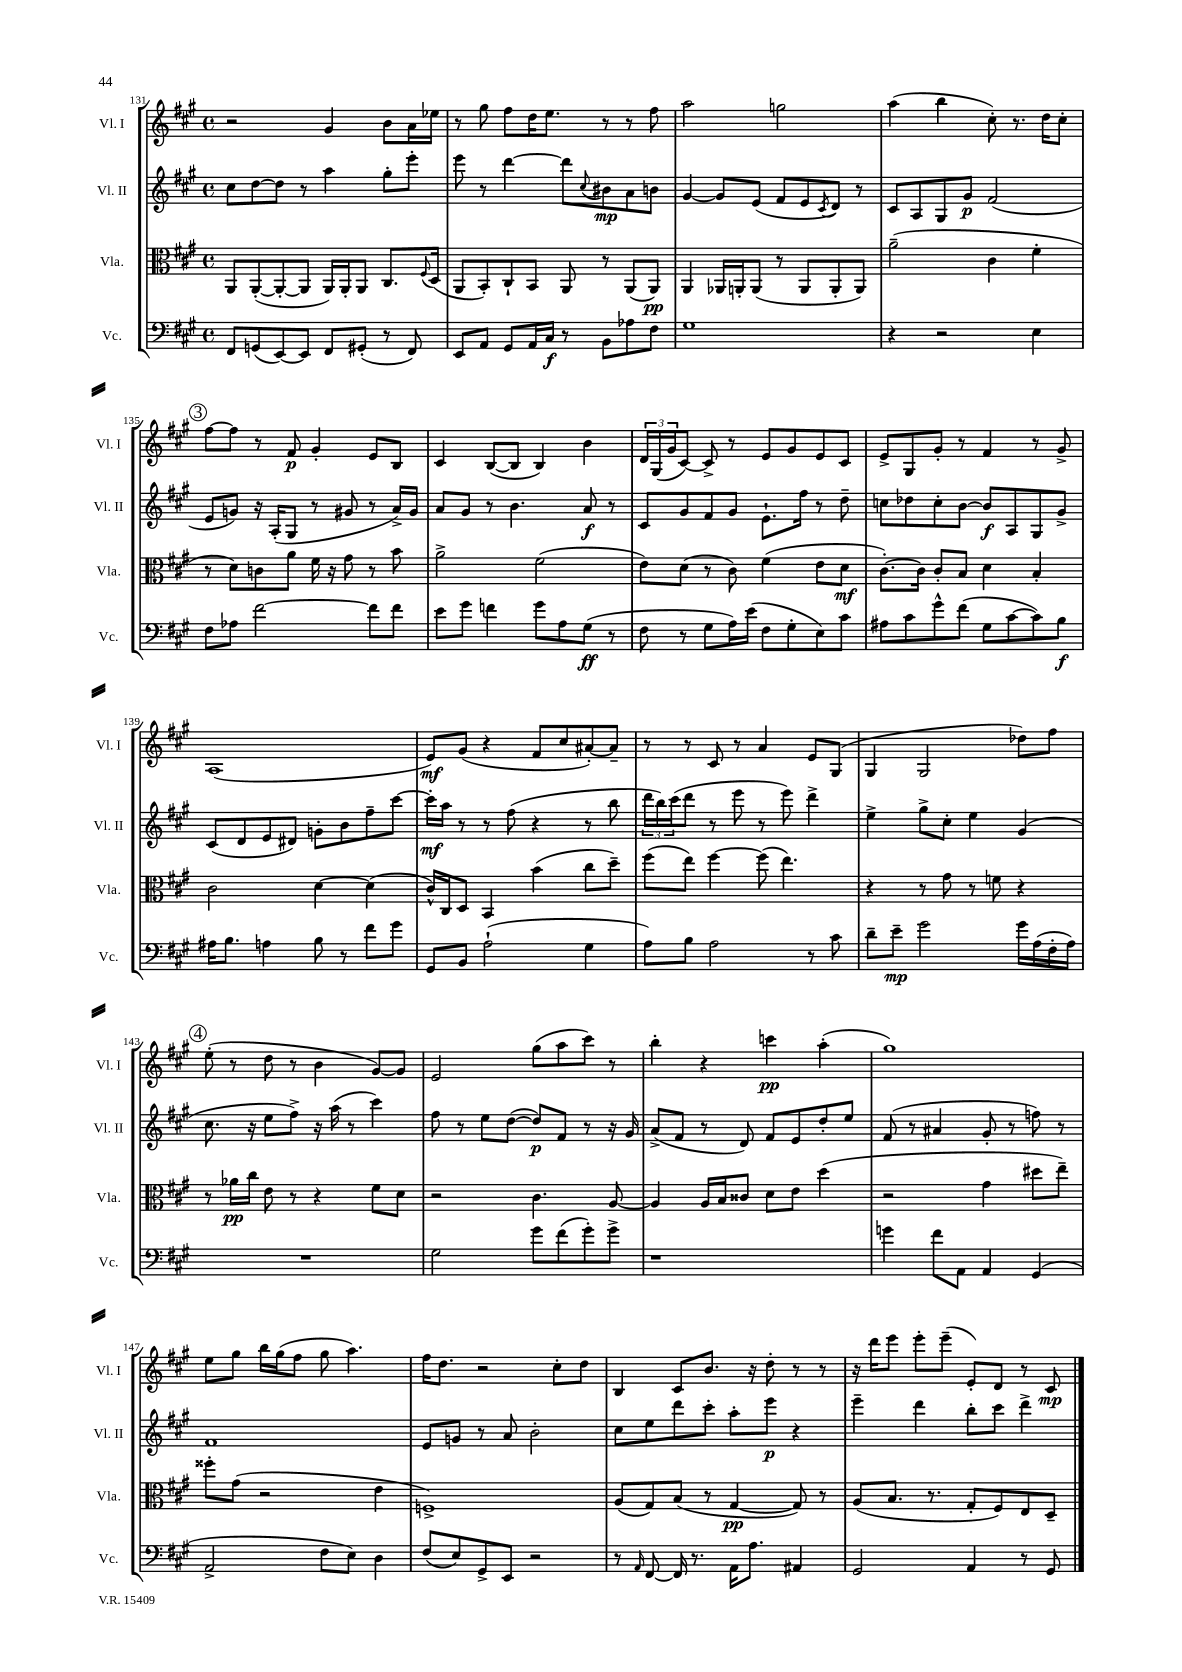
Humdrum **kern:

**kern	**kern	**kern	**kern
*staff4	*staff3	*staff2	*staff1
*clefF4	*clefC3	*clefG2	*clefG2
*k[f#c#g#]	*k[f#c#g#]	*k[f#c#g#]	*k[f#c#g#]
*M4/4	*M4/4	*M4/4	*M4/4
*met(c)	*met(c)	*met(c)	*met(c)
8FF#	8AA	8cc#	2r
(8GG	([8AA'	[8dd	.
[8EE)	8AA'_	8dd]	.
8EE]	8AA]	8r	.
8FF#	16AA)	4aa	4g#
.	16AA'	.	.
(8GG#'	8AA	.	.
8r	8.C#	8gg#'	8b
8FF#)	.	8eee'	16a
.	8qqF#	.	.
.	(16D	.	16ee-
=	=	=	=
8EE	8AA	8eee	8r
8AA	8BB')	8r	8gg#
8GG#	8C#`	[4ddd	8ff#
16AA	8BB	.	16dd
16C#	.	.	8.ee
8r	8AA	8ddd]	.
.	.	8qqcc#	.
8BB	8r	8b#	8r
8A-	(8AA	8a	8r
8F#	8AA)	8b	8ff#
=	=	=	=
1G#	4AA	[4g#	2aa
.	16AA-	8g#]	.
.	16AA'	.	.
.	(8AA	(8e	.
.	8r	8f#	2gg
.	8AA	8e	.
.	.	8qc#	.
.	8AA'	8d)	.
.	8AA)	8r	.
=	=	=	=
4r	(2a~	8c#	(4aa
.	.	8A	.
2r	.	8G#	4bb
.	.	8g#	.
.	4c#	(2f#	8cc#')
.	.	.	8.r
4E	4f#'	.	.
.	.	.	16dd
.	.	.	8cc#'
=	=	=	=
8F#	8r	8e	[8ff#
8A-	8d)	8g)	8ff#]
[2f#	8c	16r	8r
.	.	(16A'	.
.	8a	8G#	8f#
.	16f#	8r	4g#'
.	16r	.	.
.	8g#	8g#	.
8f#]	8r	8r	8e
8f#	8b	16a^)	8B
.	.	16g#	.
=	=	=	=
8e	2a^	8a	4c#
8g#	.	8g#	.
4f	.	8r	([8B
.	.	4.b	8B]
8g#	(2f#	.	4B)
8A	.	.	.
(8G#	.	8a	4b
8r	.	8r	.
=	=	=	=
8F#	8e)	8c#	24d
.	.	.	(24G#
.	.	.	24g#
8r	(8d	8g#	[8c#)
8G#	8r	8f#	8c#^]
16A)	8c#)	8g#	8r
(16e	.	.	.
8F#	(4f#	8.e`	8e
8G#'	.	.	8g#
.	.	16ff#	.
8E)	8e	8r	8e
8c#	8d	8dd~	8c#
=	=	=	=
8A#	[8.c#')	8cc	8e^
8c#	.	8dd-	8G#
.	16c#]	.	.
8g#^^	8c#'	8cc'	8g#'
(8f#	8B	[8b	8r
8G#	4d	8b]	4f#
[8c#	.	8A	.
8c#])	4B'	8G#	8r
8B	.	8g#^	8g#^
=	=	=	=
16A#	2c#	(8c#	(1A
8.B	.	.	.
.	.	8d	.
4A	.	8e	.
.	.	8d#)	.
8B	[4d	8g'	.
8r	.	8b	.
8f#	(4d]	8ff#~	.
8g#	.	[8ccc#	.
=	=	=	=
8GG#	16c#^^)	16ccc#']	8e)
.	16C#	16aa	.
8BB	8D	8r	(8g#
(2A`	4BB	8r	4r
.	.	(8ff#	.
.	(4b	4r	8f#
.	.	.	8cc#
4G#	8cc#	8r	[8a#')
.	8dd~)	8bb	8a#~]
=	=	=	=
8A)	(8ff#	24ddd	8r
.	.	24bb)	.
.	.	(24ccc#	.
8B	8ee)	8ddd	8r
2A	[4ff#	8r	8c#
.	.	8eee	8r
.	(8ff#]	8r	4a
.	4.ee)	8eee)	.
8r	.	4ddd^	8e
8c#	.	.	(8G#
=	=	=	=
8d~	4r	4ee^	4G#
8e~	.	.	.
2g#	8r	8gg#^	2G#
.	8g#	8cc#'	.
.	8r	4ee	.
.	8f	.	.
16g#	4r	(4g#	8dd-)
(16A	.	.	.
16F#'	.	.	8ff#
16A)	.	.	.
=	=	=	=
1r	8r	8.cc#	(8ee'
.	16a-	.	8r
.	16cc#	16r	.
.	8e	8ee	8dd
.	8r	8ff#^)	8r
.	4r	16r	4b
.	.	(16aa	.
.	.	8r	.
.	8f#	4ccc#)	[8g#)
.	8d	.	8g#]
=	=	=	=
2G#	2r	8ff#	2e
.	.	8r	.
.	.	8ee	.
.	.	([8dd	.
8g#	4.c#	8dd])	(8gg#
(8f#	.	8f#	8aa
8g#')	.	8r	8ccc#)
8g#^	[8A	16r	8r
.	.	16g#	.
=	=	=	=
1r	4A]	(8a^	4bb'
.	.	8f#	.
.	16A	8r	4r
.	16B	.	.
.	8c##	8d)	.
.	8d	8f#	4ccc
.	8e	8e	.
.	(4dd	8dd'	(4aa'
.	.	8ee	.
=	=	=	=
4g	2r	(8f#	1gg#)
.	.	8r	.
8f#	.	4a#	.
8AA	.	.	.
4AA	4g#	8g#'	.
.	.	8r	.
(4GG#	8dd#	8ff)	.
.	8ee~)	8r	.
=	=	=	=
2AA^	8ff##'	1f#	8ee
.	(8g#	.	8gg#
.	2r	.	16bb
.	.	.	(16gg#
.	.	.	8ff#
8F#	.	.	8gg#
8E)	.	.	4.aa)
4D	4e	.	.
=	=	=	=
(8F#	1F^)	8e	16ff#
.	.	.	8.dd
8E)	.	8g	.
8GG#^	.	8r	2r
8EE	.	8a	.
2r	.	2b'	.
.	.	.	8cc#'
.	.	.	8dd
=	=	=	=
8r	(8A	8cc#	4B
16qqAA	.	.	.
[8FF#	8G#)	8ee	.
16FF#]	(8B	8ddd	8c#
8.r	.	.	.
.	8r	8ccc#'	8.b
16AA	[4G#	8aa'	.
8.A	.	.	16r
.	.	8eee	8dd'
4AA#	8G#])	4r	8r
.	8r	.	8r
=	=	=	=
2GG#	(8A	4eee~	16r
.	.	.	16ddd
.	8.B	.	8eee
.	.	4ddd	8eee'
.	8.r	.	.
.	.	.	(8eee~
4AA	8G#'	8bb'	8e')
.	8F#)	8ccc#	8d
8r	8E	4ddd^	8r
8GG#	8D~	.	8c#
==	==	==	==
*-	*-	*-	*-
